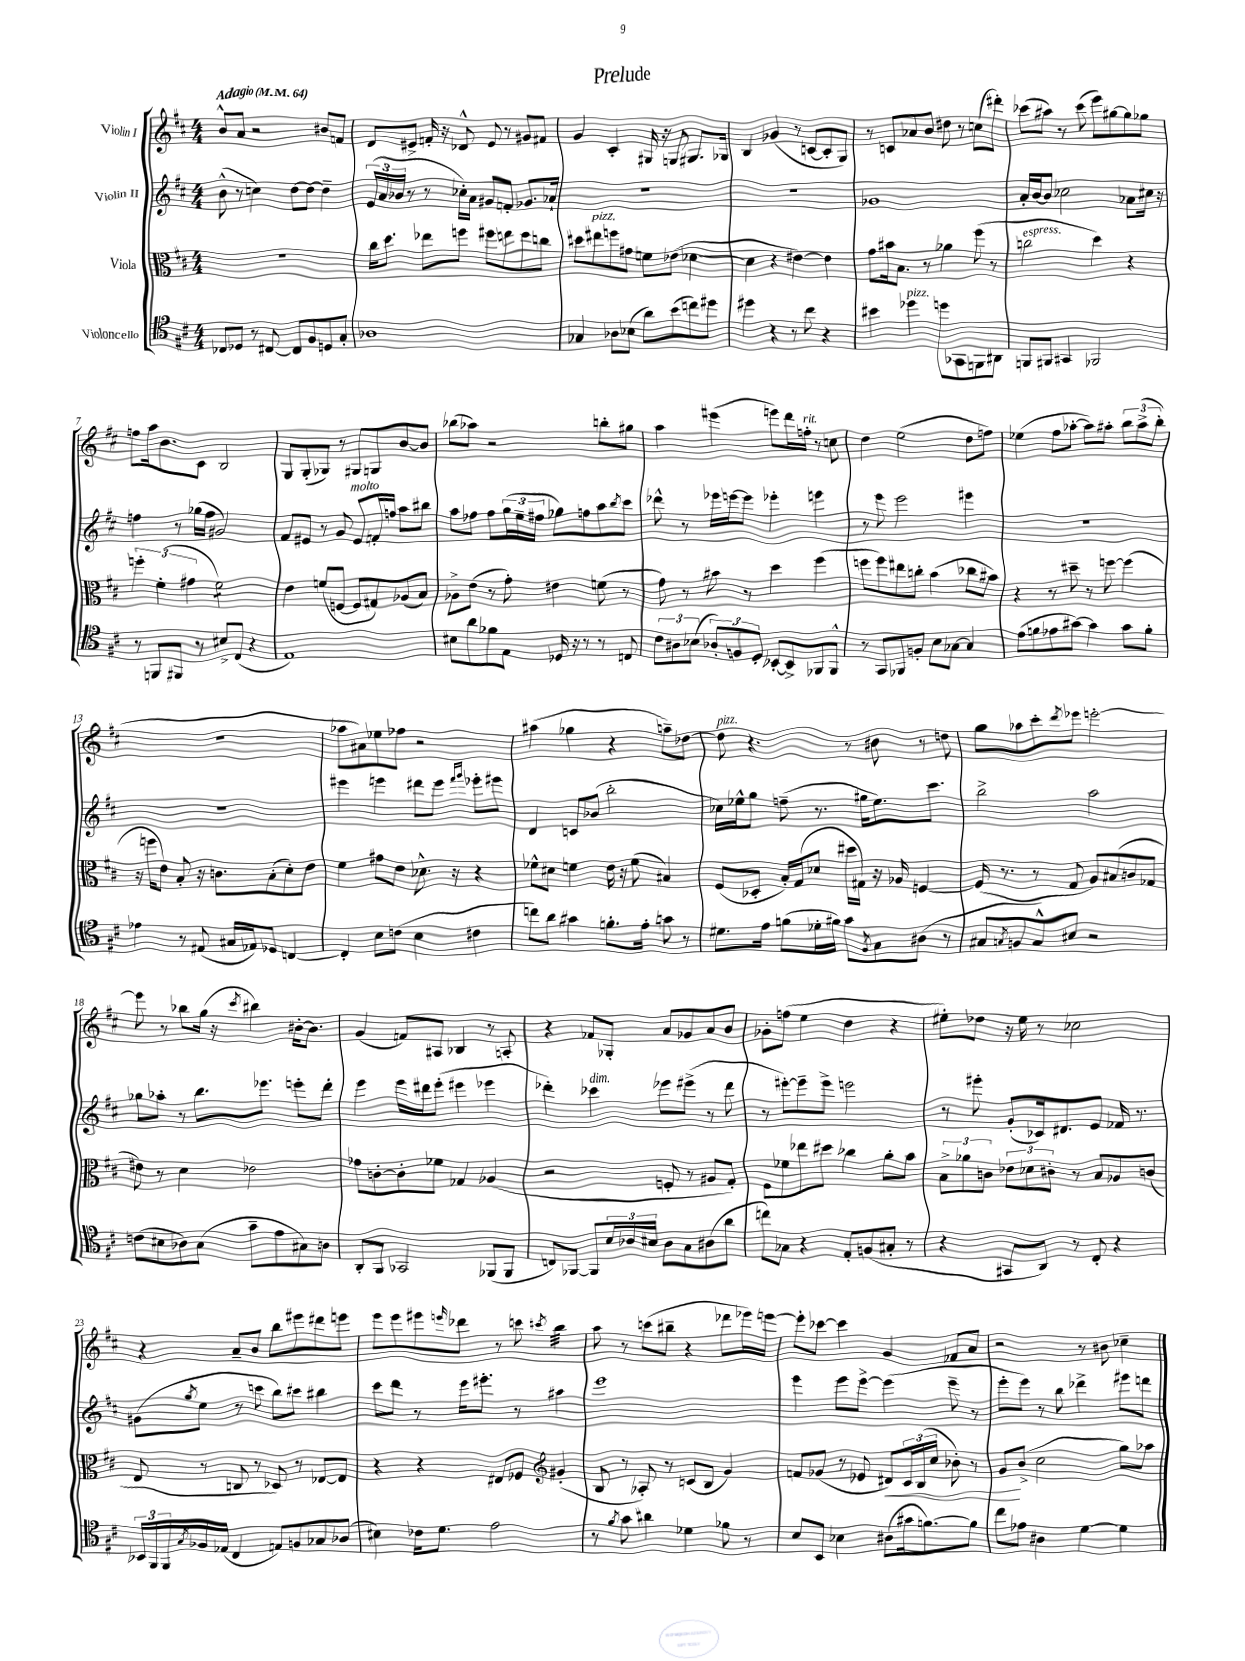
\header { title = "Prelude" }
<<
\new StaffGroup <<
\new Staff = "s0" \with { instrumentName = "Violin I" } {
    \clef treble \key d \major \numericTimeSignature \time 4/4 \tempo "Adagio" 4 = 64
    b'8-^ a'8 r2 bis'8 f'8 |
    d'8 eis'8-> f'16-. r16 des'8-^ eis'8 r8 gis'8 fis'8 |
    g'4 cis'4-. gis16 r16 g8 gis8. ges16 |
    b4 ges'4( r8 c'8~ c'8-. g8) |
    r8 c'8 aes'8 b'8 dis''8 r8 c''8( dis'''8-.) |
    ces'''8( ais''8) r8 ces'''8( e'''8) gis''8~ gis''8 ges''8 |
    f''8 a''16 b'8. cis'8 b2 |
    g8 g8-.( ges8) r8 gis8 g8 b'8~ b'8 |
    bes''8( aes''8) r2 b''8-. gis''8 |
    a''4 eis'''4( e'''8) d'''16 f''16-.^\markup { \italic "rit." } r8 c''8 |
    d''4 e''2( d''8 f''8) |
    ees''4( fis''8 aes''8~-. aes''8) ais''8-. \tuplet 3/2 { b''8 ais''8->( b''8-. } |
    R1 |
    aes''8 ais'8) ees''8 fes''8 r2 |
    ais''4( ges''4 r4 a''8--) des''8~ |
    des''8^\markup { \italic "pizz." } r4. r8 bis'8 r8 d''8 |
    g''8 aes''8 cis'''8-. \acciaccatura { d'''8 } ees'''8 e'''2~-. |
    e'''8 r8 bes''8 g''16( r16 \acciaccatura { cis'''8 } bis''4) bis'16~-. bis'8. |
    g'4( f'8) ais8 bes4 r8 a8-. |
    r4 fes'8 ges8-. a'8 ges'8 a'8 b'8 |
    ges'8-. f''8( e''4 d''4 r4 |
    eis''8-.) des''8 r16 eis''16 r8 ces''2 |
    r4 a'8-- b'8 b''8 eis'''8 dis'''8 e'''8 |
    e'''8 e'''8 eis'''8 \grace { e'''16 } des'''8 r8 c'''8 \acciaccatura { cis'''8 } b''4:32 |
    a''8 r8 c'''8( bis''8-- r4 des'''8 ees'''16) e'''16~ |
    e'''8-. ces'''8~ ces'''4 g'4 fes'8 a'8 |
    r2 r8 bis'8 ces''4-- \bar "|." |
}
\new Staff = "s1" \with { instrumentName = "Violin II" } {
    \clef treble \key d \major \numericTimeSignature \time 4/4
    b'8-^( r8 c''4) d''8~ d''8~ d''4-- |
    \tuplet 3/2 { e'16( a'16 bes'16 } r8 r8 ces''16-.) a'16 gis'8 f'8-. ges'8. aes'16-! |
    R1 |
    R1 |
    ges'1 |
    a'16-. b'16~ b'8 ces''2 aes'8 cis''16 r16 |
    f''4 r8 ges''16( f''16 gis'2) |
    fis'8 eis'8 r8 g'8 eis'8^\markup { \italic "molto" } f'16-. f''16 a''8 bis''8 |
    a''8 fes''8 fes''8 \tuplet 3/2 { g''16( e''16-- fis''16 } ges''8) f''8 a''8 \acciaccatura { b''8 } cis'''8 |
    des'''8-^ r8 ees'''16 e'''16~ e'''8 ees'''4-. e'''4 |
    r8 e'''8 e'''2 eis'''4 |
    r1 |
    r1 |
    eis'''4 e'''4 dis'''8 e'''8 \grace { fis'''16 g'''16 } ees'''8-. eis'''8 |
    d'4 c'8 bes'8( b''2-. |
    ces''16) ees''16-^ g''8 f''8--( r8. gis''16 ees''8.) cis'''8. |
    b''2-> a''2 |
    ges''8 aes''8-. r8 b''8. ees'''8. e'''8-. d'''8-. |
    e'''4 e'''16 dis'''16 e'''8-.( eis'''4 ees'''4 |
    des'''4-.) ces'''4^\markup { \italic "dim." } ees'''8 eis'''8->( r8 des'''8 |
    r8 eis'''8~-.) eis'''8-- eis'''8-> e'''2 |
    r8 eis'''8-. g'8-.( ces'16) dis'8. e'8 fes'16 r8. |
    gis'8( \acciaccatura { g''8 } e''8 r8 c'''8 b''8) cis'''8 bis''4 |
    cis'''8 d'''8 r8 e'''16 eis'''8.-. r8 ais''4 |
    e'''1 |
    e'''4 e'''8 e'''8~-> e'''4( e'''8-- r8 |
    e'''8-. e'''8) r8 b''8 des'''4-> eis'''8 d'''8 \bar "|." |
}
\new Staff = "s2" \with { instrumentName = "Viola" } {
    \clef alto \key d \major \numericTimeSignature \time 4/4
    R1 |
    cis''16 d''8. ees''8 f''8 fis''8 e''8 d''8 c''8 |
    dis''8 eis''8^\markup { \italic "pizz." } f''8 gis'8 f'8 ees'8( des'4~ |
    des'4 r4 eis'4~) eis'4 |
    g'8 bis'16 b8. r8 aes'4 fis''8( r8 |
    c''2^\markup { \italic "espress." } d''4) r4 |
    \tuplet 3/2 { f''4-. fis'4-.( gis'4 } fis'2:8) |
    e'4 f'8( f8~ f8 gis8) aes8( b8) |
    aes8-> e'8( r8 g'8-.) eis'4 f'8( r8 |
    g'8) r8 bis'8 r8 d''4 fis''4( |
    f''8 f''8) eis''8 c''8-. b'4( ces''8 bis'8) |
    r4 r8 dis''8-- r8 f''8~ f''4( |
    r16 f''16 e'8) b8-. r16 c'8. b8-.( d'8-.) e'8 |
    fis'4 gis'8 e'8 des'8.-^ r16 r4 |
    fes'8-^ dis'8 f'4 e'16 r16 f'8( bis4) |
    fis8( des8-. b16-.) g16( des'8 dis''16 gis16) r16 aes16 f4~ |
    f16( r8. r8 g8 a8) bis8( c'8 ges8 |
    eis'8) r8 d'4 ees'2 |
    ges'8 c'8~-. c'8-. fes'8 ges4 aes4( |
    r2 f8-. r8 ais8 g8-.) |
    fis8 fes'8 ees''8 dis''8 ces''4 a'8-. b'8 |
    \tuplet 3/2 { b8-> aes'8 c'8 } \tuplet 3/2 { ees'8 des'8 cis'8-. } r8 b8 aes8 c'8( |
    e8 r8 c8 r8 des8) r8 ees8~ ees8 |
    r4 r4 eis8 fes8 \clef treble gis'4-.( |
    b8 r8 aes8-.) r8 c'8( b8 g'4) |
    f'8 ges'8( r8 ees'8 dis'8\<) \tuplet 3/2 { cis'16 b16( cis''16 } bes'8-.) r8 |
    g'8\! b'8->( cis''2 g''8) aes''8 \bar "|." |
}
\new Staff = "s3" \with { instrumentName = "Violoncello" } {
    \clef tenor \key d \major \numericTimeSignature \time 4/4
    ces8 des8 r8 cis8~ cis8 fis8 d8 g8-. |
    aes1 |
    ges4 aes8 bes8( a'8) b'8( c''8) dis''8 |
    dis''4 r4 r8 cis''8 r4 |
    bis'4 des''4^\markup { \italic "pizz." } d''8 ges,8 f,8 ais,8 |
    f,8 fis,8 gis,4 fes,2 |
    r8 f,8 fis,8 r8 bis8-> cis8( r4 |
    e1) |
    bis8 a'8 fes'8 e8 des16 r16 r8 r8 c8 |
    \tuplet 3/2 { cis'8 ais8 bes8( } \tuplet 3/2 { aes8-.) f8 d8-. } bes,8~-. bes,8-> fes,8 fes,8-^ |
    r8 g,8 fes,8 f8-. b8 ges8~ ges4 |
    e'8( f'8 ees'8 gis'8~) gis'4 gis'8 f'8-. |
    ees'4 r8 eis8( gis16 ees16) des8 c4~ |
    c4-. b8 c'8( b4 cis'4 |
    c''8) a'8 gis'4 f'8.-. e'16-. g'8 r8 |
    dis'8. e'16 f'8( des'16-. fis'16) g'8 \acciaccatura { fis8 } g8 ais8( r8 |
    gis8 \acciaccatura { g8 } f8 g8-^) bis8 r2 |
    c'8( bis8 aes8) g8( g'8-- e'8 gis8) a8 |
    a,8-. fis,8 ges,2 fes,8( fes,8 |
    c8) fes,8~ fes,8 \tuplet 3/2 { b16 aes16 bis16 } aes8 g8 ais8( a'8 |
    c''8) ges8 r4 e8-. f8( gis8-. r8 |
    r4 gis,8 a,8) r8 cis8-. r4 |
    \tuplet 3/2 { bes,16 fis,16 fis,16 } \acciaccatura { g8 } fes16 ees16( cis4 e8) f8 ges8 aes8( |
    bis4) ces'16 d'8. e'2 |
    r8 \acciaccatura { fis'8 } g'8 ais'4 des'4 fes'8 r8 |
    b8 b,8 bes4 ais8( gis'16 f'8.~) f'8 |
    cis''8 ees'8 ais4 d'4~ d'4 \bar "|." |
}
>>
>>
